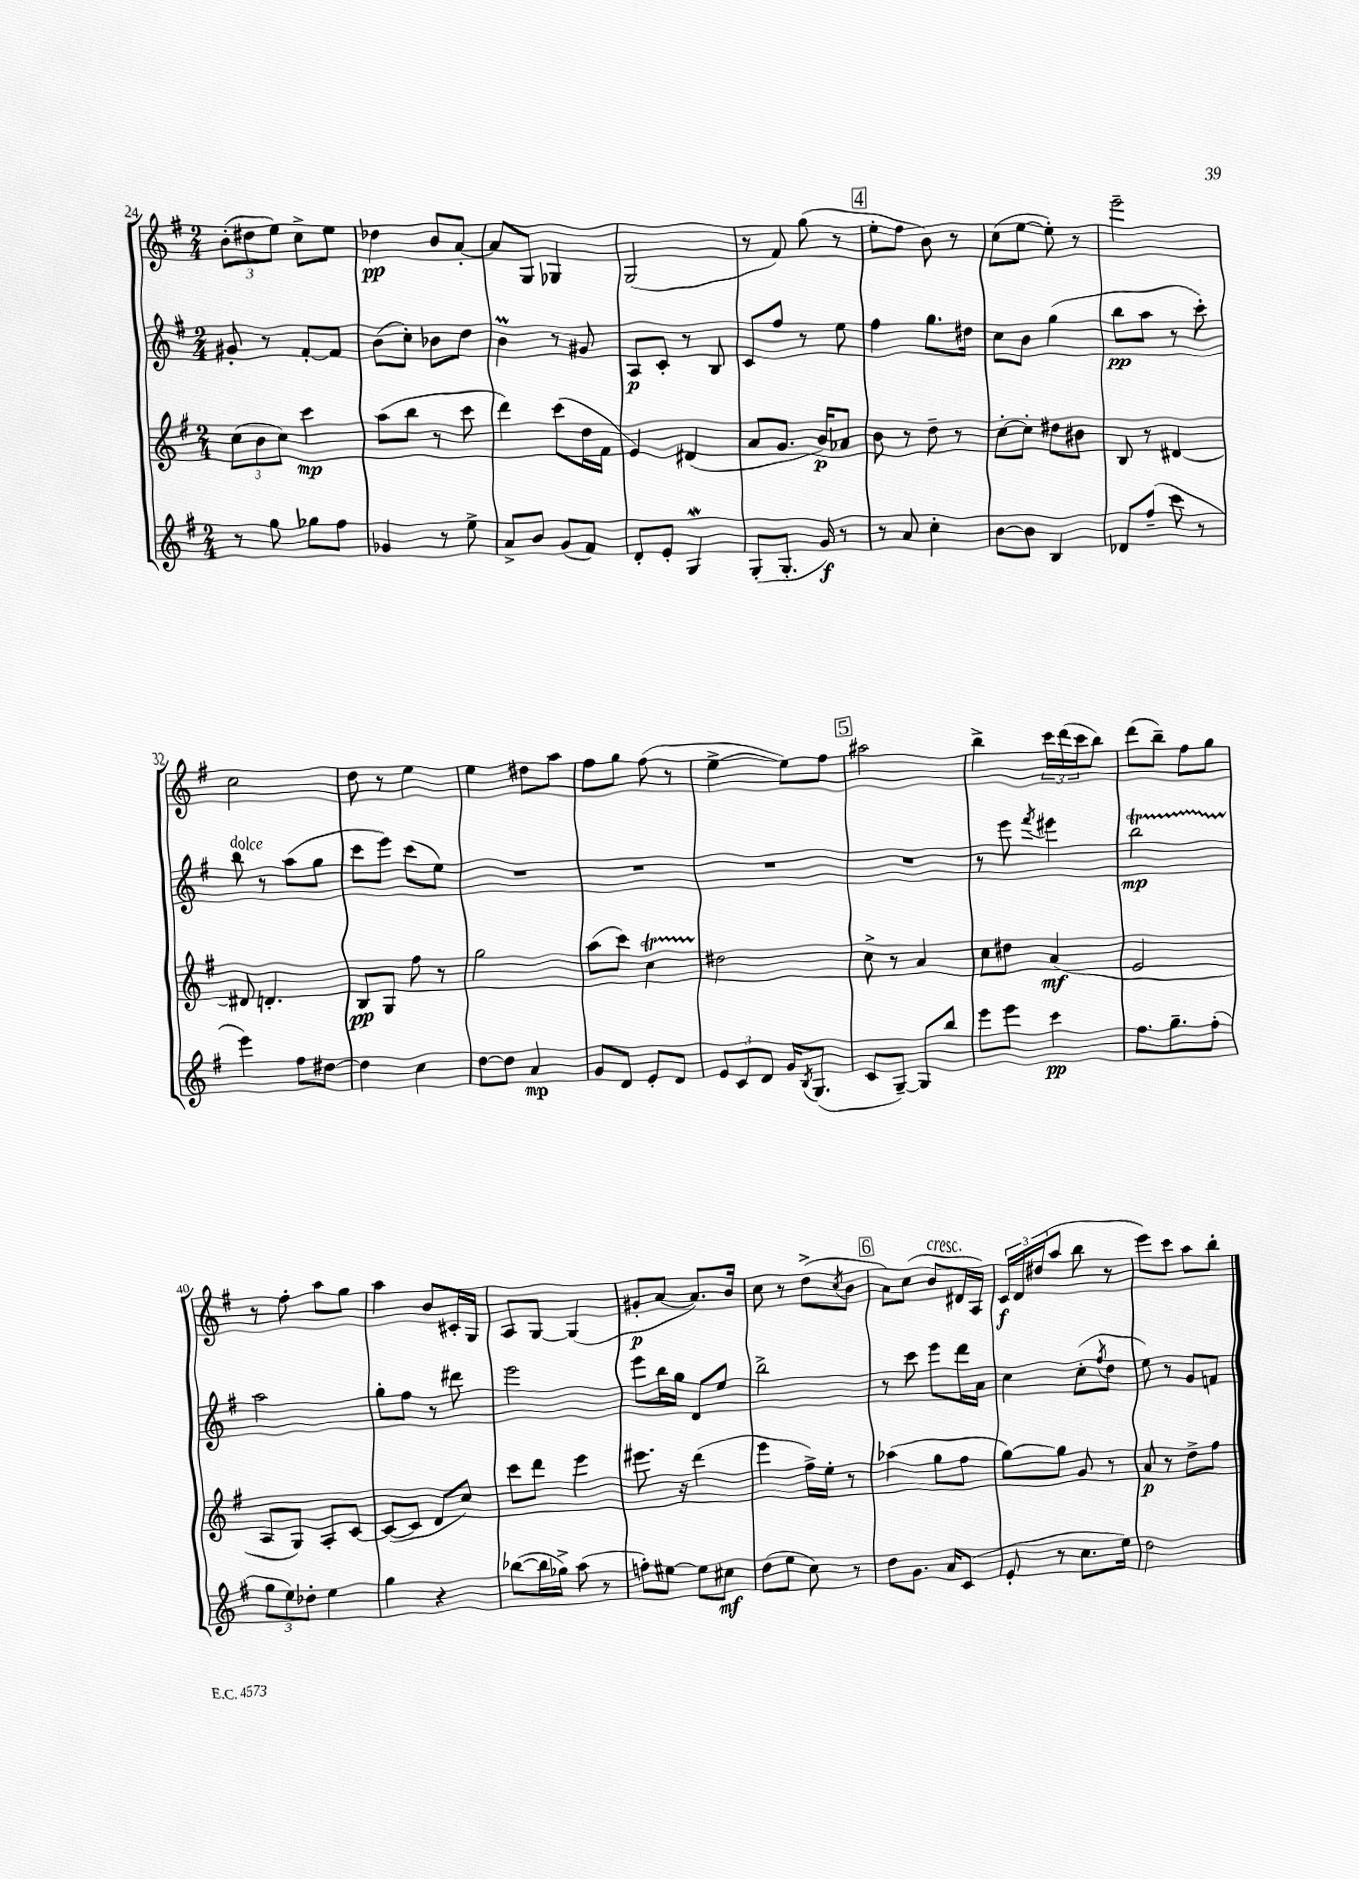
<<
\new StaffGroup <<
\new Staff = "s0" {
    \clef treble \key g \major \numericTimeSignature \time 2/4
    \tuplet 3/2 { b'8-.( dis''8 e''8) } c''8-> e''8 |
    des''4\pp b'8 a'8~-. |
    a'8 g8 ges4 |
    g2( |
    r8 fis'8) g''8( r8 |
    \mark \markup { \box "4" } e''8-. fis''8 b'8) r8 |
    c''8( e''8~ e''8-.) r8 |
    e'''2-- |
    c''2 |
    d''8 r8 e''4 |
    e''4 dis''8 a''8 |
    fis''8 g''8 fis''8( r8 |
    e''4~-> e''8) fis''8 |
    \mark \markup { \box "5" } ais''2 |
    b''4-> \tuplet 3/2 { c'''16 d'''16( c'''16 } b''8) |
    d'''8( b''8--) fis''8 g''8 |
    r8 fis''8-. a''8 g''8 |
    a''4 b'8 cis'16-. g16 |
    a8 g8~ g4( |
    gis'8-.\p a'8~ a'8.) b'16 |
    c''8 r8 d''8->( \acciaccatura { c''8 } b'8 |
    \mark \markup { \box "6" } a'8) c''8( b'8^\markup { \italic "cresc." } dis'16 a16) |
    \tuplet 3/2 { c'16\f d'16 dis''16( } a''8 b''8 r8 |
    e'''8) c'''8 a''8 b''8-. \bar "|." |
}
\new Staff = "s1" {
    \clef treble \key g \major \numericTimeSignature \time 2/4
    gis'8-. r8 fis'8~-. fis'8 |
    b'8( c''8-.) bes'8 d''8 |
    b'4\prall r8 gis'8 |
    a8\p c'8-. r8 b8 |
    c'8 fis''8 r8 e''8 |
    \mark \markup { \box "4" } fis''4 g''8. dis''16 |
    c''8 b'8 g''4( |
    b''8\pp a''8 r8 c'''8-.) |
    b''8^\markup { \italic "dolce" } r8 a''8( g''8 |
    c'''8 e'''8) c'''8( e''8) |
    R2 |
    R2 |
    R2 |
    \mark \markup { \box "5" } R2 |
    r8 e'''8 \acciaccatura { fis'''8 } eis'''4 |
    b''2\startTrillSpan\mp |
    a''2\stopTrillSpan |
    g''8-. fis''8 r8 dis'''8 |
    e'''2 |
    e'''8 b''16 g''16 d'8 e''8 |
    b''2-> |
    \mark \markup { \box "6" } r8 c'''8 e'''8 d'''16 a'16 |
    c''4 c''8-.( \acciaccatura { fis''8 } d''8 |
    e''8) r8 g'8 f'8 \bar "|." |
}
\new Staff = "s2" {
    \clef treble \key g \major \numericTimeSignature \time 2/4
    \tuplet 3/2 { c''8( b'8 c''8) } c'''4\mp |
    a''8( b''8 r8 c'''8 |
    d'''4) c'''8( d''16 fis'16 |
    e'4) dis'4( |
    a'8 g'8. b'16\p) aes'8 |
    \mark \markup { \box "4" } b'8 r8 d''8-- r8 |
    c''8~-. c''8-. dis''8 bis'8 |
    b8 r8 dis'4~ |
    dis'8 d'4.-. |
    b8\pp g8 fis''8 r8 |
    g''2 |
    a''8( c'''8) c''4\startTrillSpan |
    dis''2\stopTrillSpan |
    \mark \markup { \box "5" } c''8-> r8 a'4 |
    c''8 dis''8 a'4\mf( |
    e'2 |
    a8 g8) a8-. c'8~ |
    c'8~( c'8 d'8 c''8) |
    c'''8 d'''8 e'''4 |
    eis'''8. r16 d'''4( |
    e'''4 fis''16->) e''16-. r8 |
    \mark \markup { \box "6" } aes''4( g''8 fis''8 |
    g''8~) g''8 g'8 r8 |
    a'8\p r8 d''8-> fis''8 \bar "|." |
}
\new Staff = "s3" {
    \clef treble \key g \major \numericTimeSignature \time 2/4
    r8 g''8 ges''8 fis''8 |
    ges'4 r8 e''8-> |
    a'8-> b'8 g'8( fis'8) |
    d'8-. e'8-. g4\mordent |
    g8-.( g8.-. g'16\f) r8 |
    \mark \markup { \box "4" } r8 a'8 c''4-. |
    b'8~ b'8 b4 |
    des'8 fis''8--( c'''8 r8 |
    e'''4) fis''8 dis''8~ |
    dis''4 c''4 |
    d''8~ d''8 a'4\mp |
    g'8 d'8 e'8-. d'8 |
    \tuplet 3/2 { e'8 c'8 d'8 } g'16 \acciaccatura { b8 } g8.( |
    \mark \markup { \box "5" } c'8 g8~--) g8 b''8 |
    e'''8 e'''8 c'''4\pp |
    fis''8. g''8.-- fis''8-.( |
    \tuplet 3/2 { g''8 e''8) des''8-. } e''4 |
    g''4 r4 |
    bes''8~( bes''16 ges''16->) a''8( r8 |
    f''8-.) eis''8~ eis''8 cis''8\mf |
    d''8( e''8 c''8) r8 |
    \mark \markup { \box "6" } d''8 g'8. a'16 c'8( |
    e'8-. r8 c''8. e''16) |
    d''2 \bar "|." |
}
>>
>>
\layout { \context { \Score currentBarNumber = #24 } }
